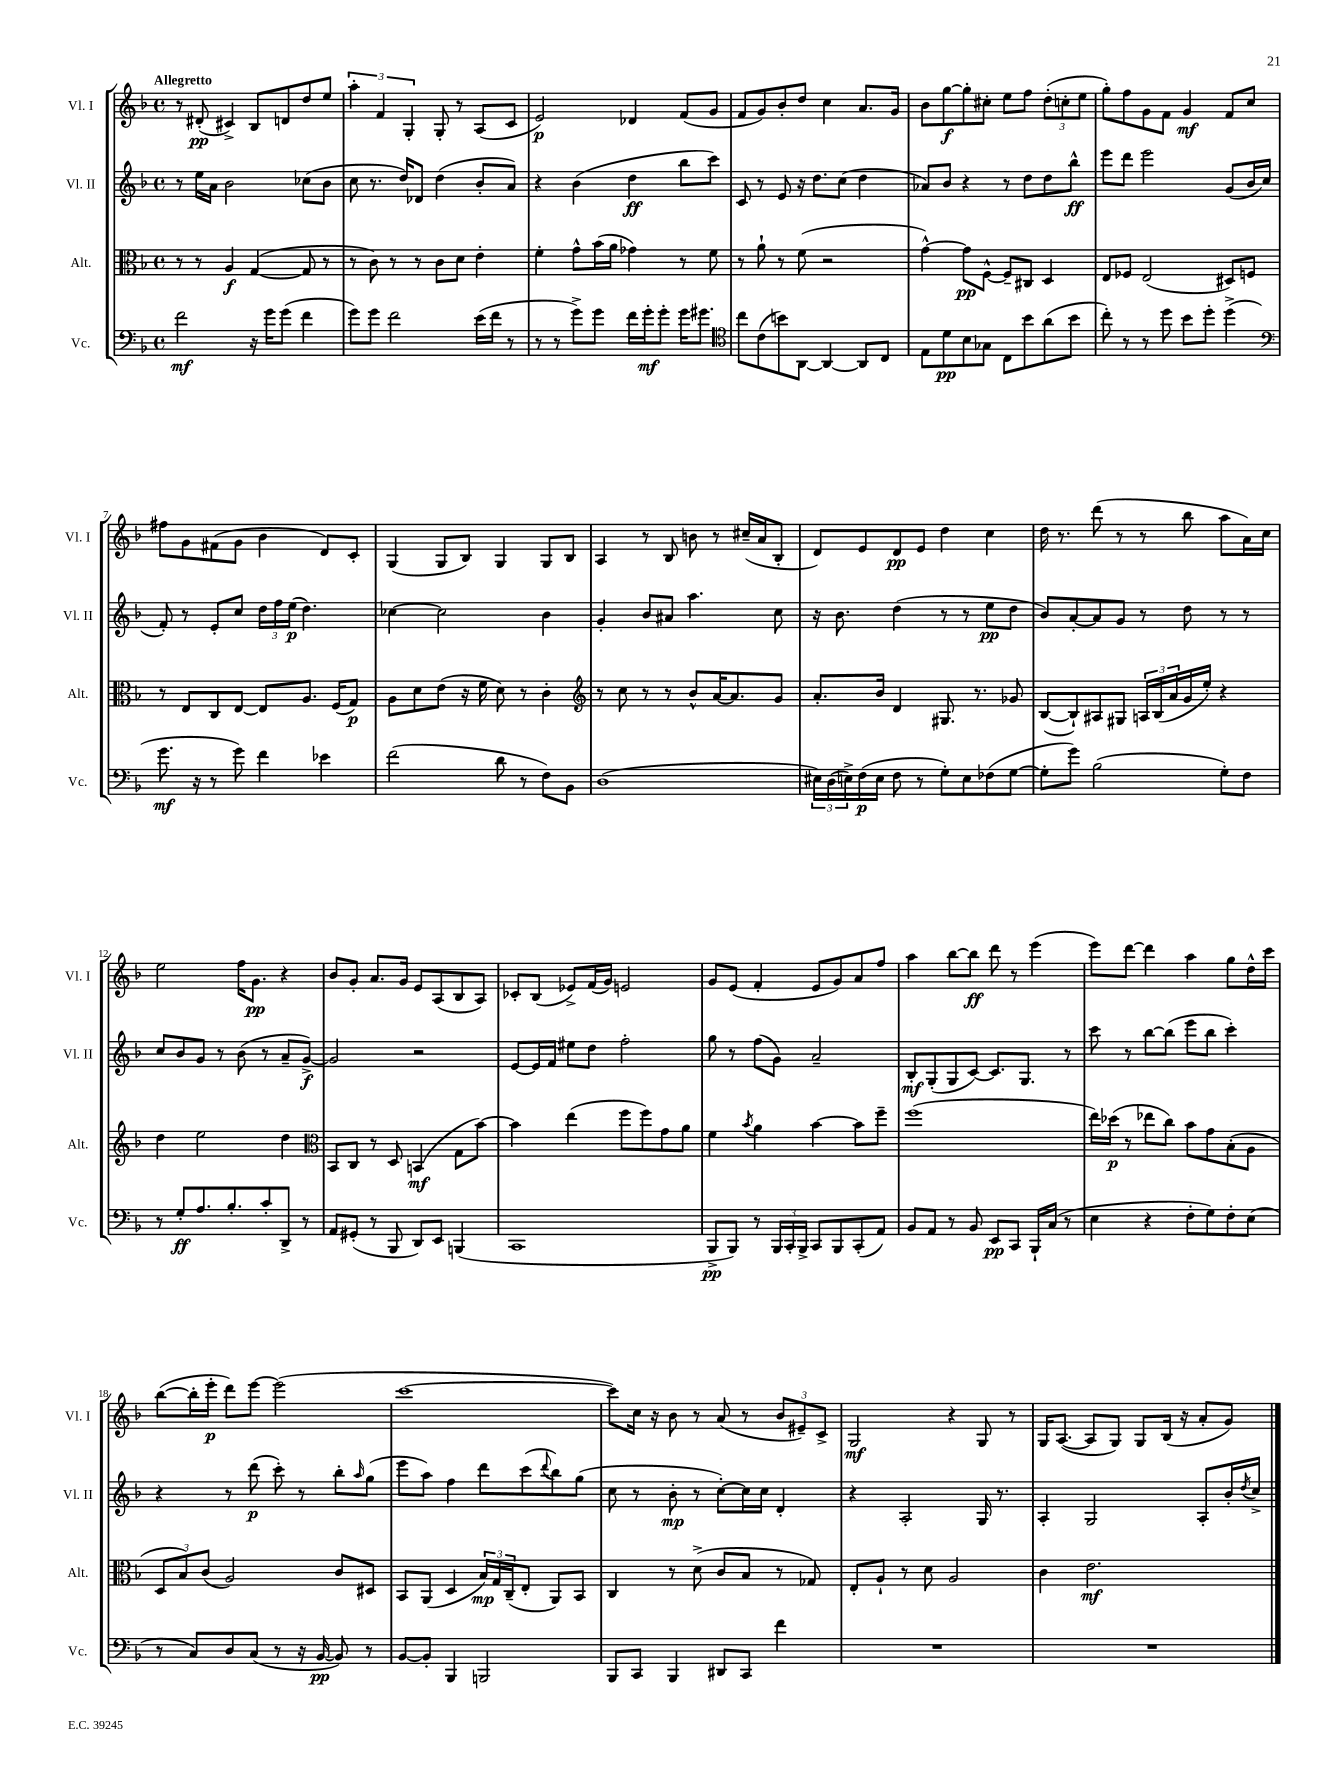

**kern	**dynam	**kern	**dynam	**kern	**dynam	**kern	**dynam
*part4	*part4	*part3	*part3	*part2	*part2	*part1	*part1
*staff4	*staff4	*staff3	*staff3	*staff2	*staff2	*staff1	*staff1
*I"Vc.	*	*I"Alt.	*	*I"Vl. II	*	*I"Vl. I	*
*I'Vc.	*	*I'Alt.	*	*I'Vl. II	*	*I'Vl. I	*
*clefF4	*	*clefC3	*	*clefG2	*	*clefG2	*
*k[b-]	*	*k[b-]	*	*k[b-]	*	*k[b-]	*
*M4/4	*	*M4/4	*	*M4/4	*	*M4/4	*
*met(c)	*	*met(c)	*	*met(c)	*	*met(c)	*
=1	=1	=1	=1	=1	=1	=1	=1
!	!	!	!	!	!	!LO:TX:a:B:t=Allegretto	!
2f\	mf	8r	.	8r	.	8r	.
.	.	8r	.	16ee\LL	.	(8d#X'/	pp
.	.	.	.	16a\JJ	.	.	.
.	.	4A/	f	2b-\	.	4c#X^/)	.
16r	.	([4G/	.	.	.	8B-/L	.
16g\KL	.	.	.	.	.	.	.
(8g\J	.	.	.	.	.	8dn/	.
4f\	.	8G/]	.	(8cc-X\L	.	8dd/	.
.	.	8r	.	8b-\J	.	8ee/J	.
=2	=2	=2	=2	=2	=2	=2	=2
8g\L)	.	8r	.	8cc\	.	6aa'\	.
8g\J	.	8c\)	.	8.r	.	.	.
.	.	.	.	.	.	6f/	.
2f\	.	8r	.	.	.	.	.
.	.	.	.	16dd/KL)	.	.	.
.	.	.	.	.	.	6G'/	.
.	.	8r	.	8d-X/J	.	.	.
.	.	8c\L	.	(4dd\	.	8G'/	.
.	.	8d\J	.	.	.	8r	.
(16e\LL	.	4e'\	.	8b-'/L	.	(8A/L	.
16f\JJ	.	.	.	.	.	.	.
8r	.	.	.	8a/J)	.	8c/J	.
=3	=3	=3	=3	=3	=3	=3	=3
8r	.	4f'\	.	4r	.	2e/)	p
8r	.	.	.	.	.	.	.
8g^\L)	.	8g^^\L	.	(4b-\	.	.	.
8g\J	.	(16b-\L	.	.	.	.	.
.	.	16a\JJ	.	.	.	.	.
16f\LL	.	4g-X\)	.	4dd\	ff	4d-X/	.
16g'\J	mf	.	.	.	.	.	.
8g'\J	.	.	.	.	.	.	.
16g\KL	.	8r	.	8bb-\L	.	(8f/L	.
8.g#X\J	.	.	.	.	.	.	.
.	.	8f\	.	8ccc\J)	.	8g/J	.
=4	=4	=4	=4	=4	=4	=4	=4
*clefC4	*	*	*	*	*	*	*
8cc\L	.	8r	.	8c/	.	8f/L	.
(8c\	.	8a`\	.	8r	.	8g/)	.
8bn\)	.	8r	.	8e/	.	8b-'/	.
[8AA\J	.	(8f\	.	16r	.	8dd/J	.
.	.	.	.	8.dd\L	.	.	.
4AA/_	.	2r	.	.	.	4cc\	.
.	.	.	.	(8cc\J	.	.	.
8AA/L]	.	.	.	4dd\	.	8.a/L	.
8C/J	.	.	.	.	.	.	.
.	.	.	.	.	.	16g/Jk	.
=5	=5	=5	=5	=5	=5	=5	=5
8E\L	.	[4g^^\)	.	8a-X/L)	.	8b-\L	.
8d\	pp	.	.	8b-/J	.	[8gg\	f
8B-\	.	8g\L]	pp	4r	.	8gg'\]	.
8G-X\J	.	[8F^^\J	.	.	.	8cc#X'\J	.
8C\L	.	8F~/L]	.	8r	.	8ee\L	.
8b-\	.	8C#X/J	.	8dd\L	.	8ff\J	.
(8a\	.	4D/	.	8dd\	.	(12dd'\L	.
.	.	.	.	.	.	12ccn'\	.
8b-\J	.	.	.	8bb-^^\J	ff	.	.
.	.	.	.	.	.	12ee\J	.
=6	=6	=6	=6	=6	=6	=6	=6
8cc'\)	.	8E/L	.	8eee\L	.	8gg'\L)	.
8r	.	8F-X/J	.	8ddd\J	.	8ff\	.
8r	.	(2E/	.	2eee\	.	8g\	.
8dd\	.	.	.	.	.	8f\J	.
8b-\L	.	.	.	.	.	4g/	mf
8dd'\J	.	.	.	.	.	.	.
(4dd^\	.	8D#X/L)	.	(8g/L	.	8f/L	.
.	.	8Fn/J	.	16b-/L	.	8cc/J	.
.	.	.	.	16cc/JJ	.	.	.
!!LO:LB:g=z
=7	=7	=7	=7	=7	=7	=7	=7
*clefF4	*	*	*	*	*	*	*
8.g\	mf	8r	.	8f'/)	.	8ff#X\L	.
.	.	8E/L	.	8r	.	8g\	.
16r	.	.	.	.	.	.	.
8r	.	8C/	.	8e'/L	.	(8f#X\	.
8g\)	.	[8E/J	.	8cc/J	.	8g\J	.
4f\	.	8E/L]	.	24dd\LL	.	4b-\	.
.	.	.	.	24ff\	.	.	.
.	.	.	.	(24ee\JJ	p	.	.
.	.	8.A/J	.	4.dd\)	.	.	.
4e-X\	.	.	.	.	.	8d/L)	.
.	.	(16F/KL	.	.	.	.	.
.	.	8G/J)	p	.	.	8c'/J	.
=8	=8	=8	=8	=8	=8	=8	=8
(2f\	.	8A\L	.	[4cc-X\	.	(4G/	.
.	.	8d\	.	.	.	.	.
.	.	(8e\J	.	2cc-\]	.	8G/L	.
.	.	16r	.	.	.	8B-/J)	.
.	.	16f\	.	.	.	.	.
8d\	.	8d\)	.	.	.	4G/	.
8r	.	8r	.	.	.	.	.
8F\L)	.	4c'\	.	4b-\	.	8G/L	.
8BB-\J	.	.	.	.	.	8B-/J	.
=9	=9	=9	=9	=9	=9	=9	=9
*	*	*clefG2	*	*	*	*	*
(1D	.	8r	.	4g'/	.	4A/	.
.	.	8cc\	.	.	.	.	.
.	.	8r	.	8b-/L	.	8r	.
.	.	8r	.	8a#X/J	.	8B-/	.
.	.	8b-^^/L	.	4.aa\	.	8bn\	.
.	.	[16a/K	.	.	.	8r	.
.	.	8.a/]	.	.	.	.	.
.	.	.	.	.	.	(16cc#X~/LL	.
.	.	.	.	.	.	16a/J	.
.	.	8g/J	.	8cc\	.	8B-'/J	.
=10	=10	=10	=10	=10	=10	=10	=10
24E#X\LL)	.	8.a'/L	.	16r	.	8d/L)	.
(24D\	.	.	.	.	.	.	.
.	.	.	.	8.b-\	.	.	.
24En^\)	.	.	.	.	.	.	.
(16F\	p	.	.	.	.	8e/	.
16E\JJ	.	16b-/Jk	.	.	.	.	.
8F\	.	4d/	.	(4dd\	.	8d/	pp
8r	.	.	.	.	.	8e/J	.
8G'\L)	.	8.G#X/	.	8r	.	4dd\	.
8E\	.	.	.	8r	.	.	.
.	.	8.r	.	.	.	.	.
(8F-X\	.	.	.	8ee\L	pp	4cc\	.
[8G\J	.	8g-X/	.	8dd\J	.	.	.
=11	=11	=11	=11	=11	=11	=11	=11
8G'\L]	.	([8B-/L	.	8b-/L)	.	16dd\	.
.	.	.	.	.	.	8.r	.
8g\J)	.	8B-`/])	.	[8a'/	.	.	.
(2B-\	.	8A#X/	.	8a/]	.	(8ddd\	.
.	.	8G#X/J	.	8g/J	.	8r	.
.	.	24An/LL	.	8r	.	8r	.
.	.	(24B-/	.	.	.	.	.
.	.	24a/	.	.	.	.	.
.	.	16g/	.	8dd\	.	8bb-\	.
.	.	16ee'/JJ)	.	.	.	.	.
8G'\L)	.	4r	.	8r	.	8aa\L	.
8F\J	.	.	.	8r	.	16a\L)	.
.	.	.	.	.	.	16cc\JJ	.
!!LO:LB:g=z
=12	=12	=12	=12	=12	=12	=12	=12
8r	.	4dd\	.	8cc/L	.	2ee\	.
8G'/L	ff	.	.	8b-/	.	.	.
8.A/	.	2ee\	.	8g/J	.	.	.
.	.	.	.	8r	.	.	.
8.B-'/	.	.	.	.	.	.	.
.	.	.	.	(8b-\	.	16ff\KL	.
.	.	.	.	.	.	8.g\J	pp
8c'/	.	.	.	8r	.	.	.
8DD^/J	.	4dd\	.	8a~/L	.	4r	.
8r	.	.	.	[8g^/J)	f	.	.
=13	=13	=13	=13	=13	=13	=13	=13
*	*	*clefC3	*	*	*	*	*
8AA/L	.	8BB-/L	.	2g/]	.	8b-/L	.
(8GG#X'/J	.	8C/J	.	.	.	8g'/J	.
8r	.	8r	.	.	.	8.a/L	.
8BBB-/	.	8D/	.	.	.	.	.
.	.	.	.	.	.	16g/Jk	.
8DD/L)	.	(4BBn/	mf	2r	.	8e/L	.
8EE/J	.	.	.	.	.	(8A/	.
(4BBBn/	.	8G\L	.	.	.	8B-/	.
.	.	[8b-\J)	.	.	.	8A/J)	.
=14	=14	=14	=14	=14	=14	=14	=14
1CC	.	4b-\]	.	[8e/L	.	8c-X'/L	.
.	.	.	.	16e/L]	.	(8B-/J	.
.	.	.	.	16f/JJ	.	.	.
.	.	(4ee\	.	8ee#X\L	.	8e-X^/L)	.
.	.	.	.	8dd\J	.	(16f/L	.
.	.	.	.	.	.	16g/JJ)	.
.	.	8ff\L	.	2ff'\	.	2en/	.
.	.	8ff\)	.	.	.	.	.
.	.	8g\	.	.	.	.	.
.	.	8a\J	.	.	.	.	.
=15	=15	=15	=15	=15	=15	=15	=15
8BBB-^/L	pp	4f\	.	8gg\	.	8g/L	.
8BBB-/J)	.	.	.	8r	.	(8e/J	.
.	.	8qb-/	.	.	.	.	.
8r	.	4a\	.	(8ff\L	.	4f'/	.
24BBB-/LL	.	.	.	8g\J)	.	.	.
24CC'/	.	.	.	.	.	.	.
24BBB-^/JJ	.	.	.	.	.	.	.
8CC/L	.	[4b-\	.	2a~/	.	8e/L	.
8BBB-/	.	.	.	.	.	8g/)	.
(8CC'/	.	8b-\L]	.	.	.	8a/	.
8AA/J)	.	8ff~\J	.	.	.	8ff/J	.
=16	=16	=16	=16	=16	=16	=16	=16
8BB-/L	.	(1ff	.	8B-'/L	mf	4aa\	.
8AA/J	.	.	.	(8G'/	.	.	.
8r	.	.	.	8G/	.	[8bb-\L	.
8BB-/	.	.	.	[8c/J)	.	8bb-\J]	ff
8EE/L	pp	.	.	8.c/L]	.	8ddd\	.
8CC/J	.	.	.	.	.	8r	.
.	.	.	.	8.G/J	.	.	.
16BBB-`/LL	.	.	.	.	.	(4eee\	.
(16C/JJ	.	.	.	.	.	.	.
8r	.	.	.	8r	.	.	.
=17	=17	=17	=17	=17	=17	=17	=17
4E\	.	16ee\LL)	.	8ccc\	.	8eee\L)	.
.	.	(16dd-X\JJ	p	.	.	.	.
.	.	8r	.	8r	.	[8ddd\J	.
4r	.	8ee-X\L	.	[8bb-\L	.	4ddd\]	.
.	.	8cc\J)	.	(8bb-\J]	.	.	.
8F'\L	.	8b-\L	.	8eee\L	.	4aa\	.
8G\)	.	8g\	.	8bb-\J	.	.	.
8F'\	.	(8B-'\	.	4ccc'\)	.	8gg\L	.
(8E\J	.	8A\J	.	.	.	16dd^^\L	.
.	.	.	.	.	.	16ccc\JJ	.
!!LO:LB:g=z
=18	=18	=18	=18	=18	=18	=18	=18
8r	.	12D/L	.	4r	.	([8bb-\L	.
.	.	12B-/)	.	.	.	.	.
8C/L)	.	.	.	.	.	16bb-'\L]	.
.	.	(12c/J	.	.	.	.	.
.	.	.	.	.	.	16eee'\JJ	p
8D/	.	2A/)	.	8r	.	8ddd\L)	.
(8C/J	.	.	.	(8ddd\	p	[8eee\J	.
8r	.	.	.	8ccc'\)	.	(2eee\]	.
16r	.	.	.	8r	.	.	.
[16BB-/	pp	.	.	.	.	.	.
8BB-/])	.	8c/L	.	8bb-'\L	.	.	.
.	.	.	.	16qqaa/	.	.	.
8r	.	8D#X/J	.	(8gg\J	.	.	.
=19	=19	=19	=19	=19	=19	=19	=19
[8BB-/L	.	8BB-/L	.	8eee\L	.	[1ccc	.
8BB-'/J]	.	(8AA/J	.	8aa\J)	.	.	.
4BBB-/	.	4D/	.	4ff\	.	.	.
2BBBn/	.	24B-/LL)	mp	8ddd\L	.	.	.
.	.	24G/	.	.	.	.	.
.	.	(24C~/J	.	.	.	.	.
.	.	8E'/J	.	(8ccc\	.	.	.
.	.	.	.	8qqddd/	.	.	.
.	.	8AA/L)	.	8bb-\)	.	.	.
.	.	8BB-/J	.	(8gg\J	.	.	.
=20	=20	=20	=20	=20	=20	=20	=20
8BBB-/L	.	4C/	.	8cc\	.	8ccc\L])	.
8CC/J	.	.	.	8r	.	16cc\Jk	.
.	.	.	.	.	.	16r	.
4BBB-/	.	8r	.	8b-'\	mp	8b-\	.
.	.	(8d^\	.	8r	.	8r	.
8DD#X/L	.	8c/L	.	[8cc'\L)	.	(8a/	.
8CC/J	.	8B-/J	.	16cc\L]	.	8r	.
.	.	.	.	16cc\JJ	.	.	.
4f\	.	8r	.	4d'/	.	12b-/L	.
.	.	.	.	.	.	12e#X~/)	.
.	.	8G-X/)	.	.	.	.	.
.	.	.	.	.	.	12c^/J	.
=21	=21	=21	=21	=21	=21	=21	=21
1r	.	8E'/L	.	4r	.	2G/	mf
.	.	8A`/J	.	.	.	.	.
.	.	8r	.	2A'/	.	.	.
.	.	8d\	.	.	.	.	.
.	.	2A/	.	.	.	4r	.
.	.	.	.	16G/	.	8G/	.
.	.	.	.	8.r	.	.	.
.	.	.	.	.	.	8r	.
=22	=22	=22	=22	=22	=22	=22	=22
1r	.	4c\	.	4A'/	.	16G/KL	.
.	.	.	.	.	.	([8.A/J	.
.	.	2.e\	mf	2G/	.	8A/L]	.
.	.	.	.	.	.	8G/J)	.
.	.	.	.	.	.	8G/L	.
.	.	.	.	.	.	(16B-/Jk	.
.	.	.	.	.	.	16r	.
.	.	.	.	8A'/L	.	8a'/L	.
.	.	.	.	16b-'/L	.	8g/J)	.
.	.	.	.	8qdd/	.	.	.
.	.	.	.	16cc^/JJ	.	.	.
==	==	==	==	==	==	==	==
*-	*-	*-	*-	*-	*-	*-	*-
